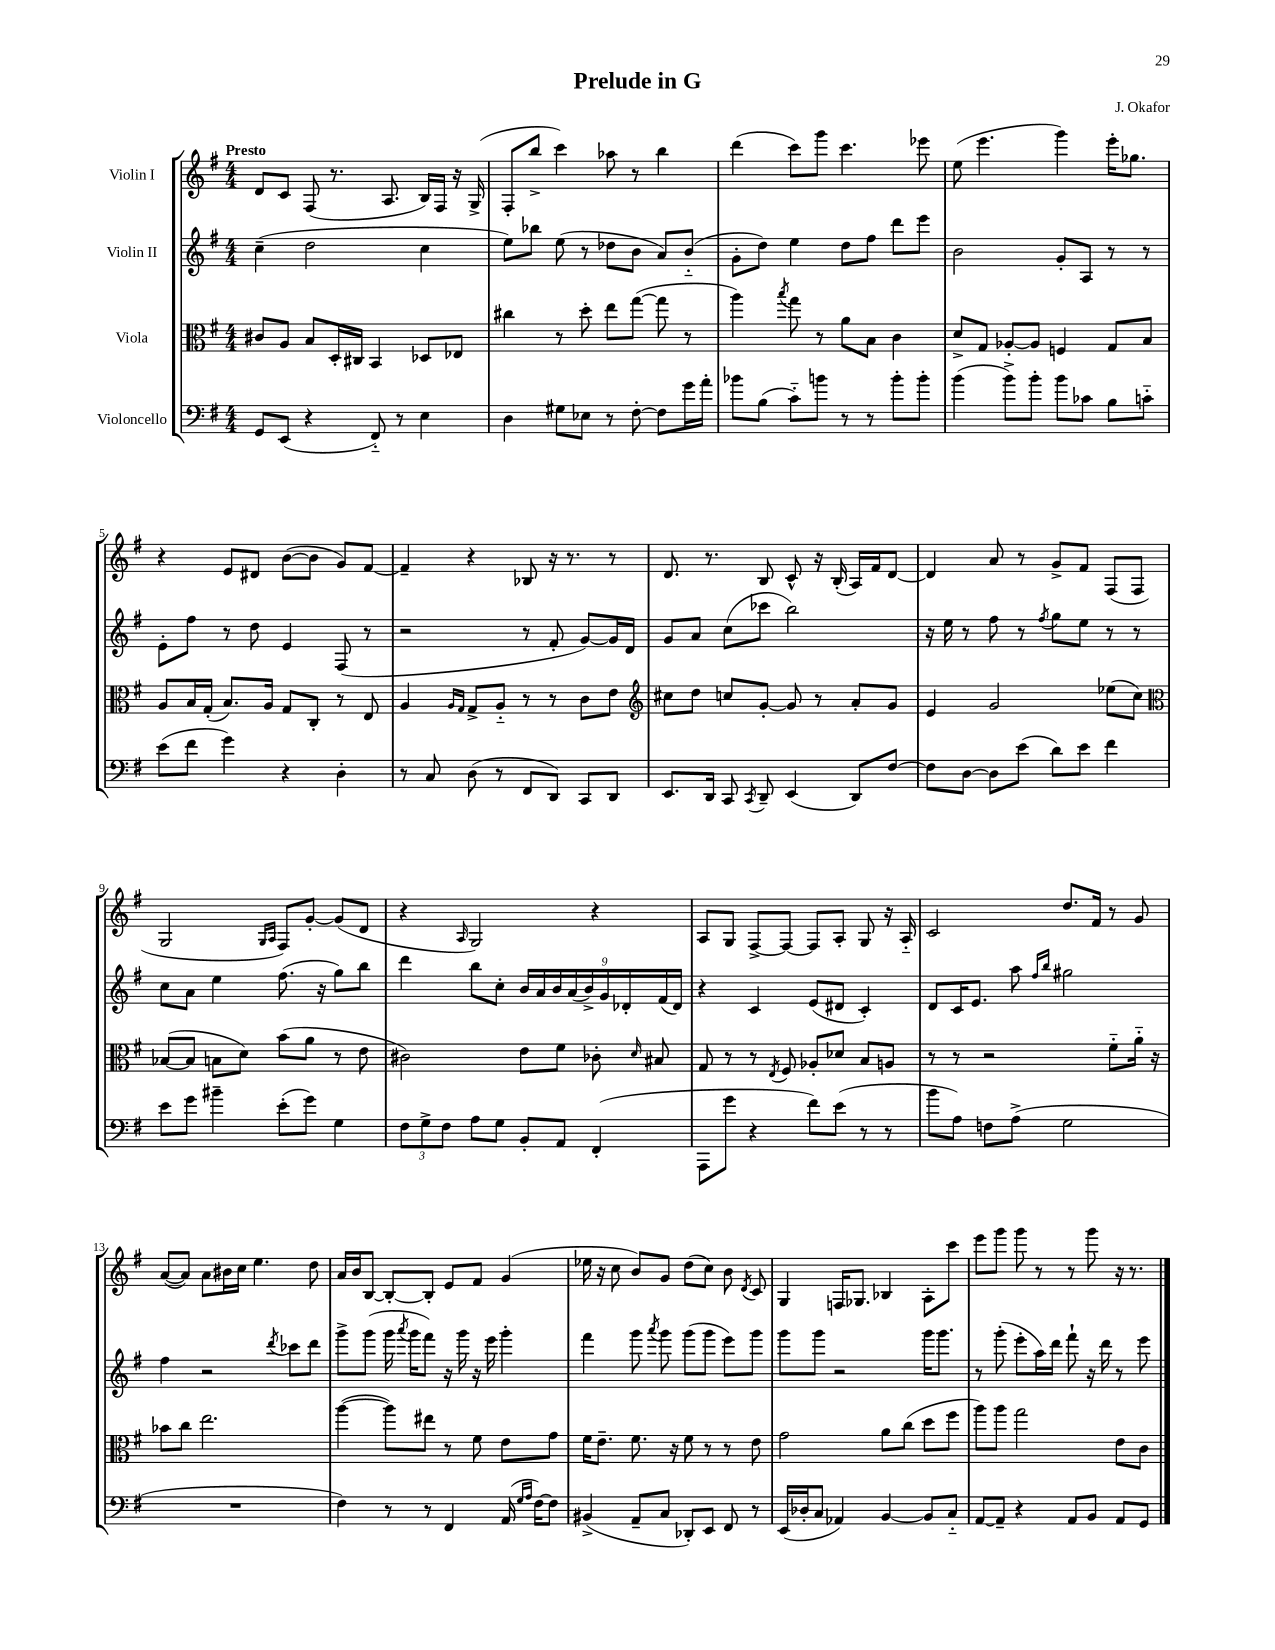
\header { title = "Prelude in G" composer = "J. Okafor" }
<<
\new StaffGroup <<
\new Staff = "s0" \with { instrumentName = "Violin I" } {
    \clef treble \key g \major \numericTimeSignature \time 4/4 \tempo "Presto"
    \autoBeamOff d'8[ c'8] fis8( r8. a8. b16[) fis16] r16 g16->( |
    fis8[-. b''8]-> c'''4) aes''8 r8 b''4 |
    d'''4( c'''8[) g'''8] c'''4. ees'''8 |
    e''8( e'''4. g'''4) e'''16[-. ges''8.] |
    r4 e'8[ dis'8] b'8[~( b'8] g'8[) fis'8]~ |
    fis'4-- r4 bes8 r16 r8. r8 |
    d'8. r8. b8 c'8-^ r16 b16-.( a16[) fis'16 d'8]~ |
    d'4 a'8 r8 g'8[-> fis'8] fis8[( fis8] |
    g2 \grace { g16[ a16] } fis8[) g'8]~-. g'8[( d'8] |
    r4 \grace { a16 } g2) r4 |
    a8[ g8] fis8[~-> fis8]~ fis8[ a8]-. g8 r16 a16-_ |
    c'2 d''8.[ fis'16] r8 g'8 |
    a'8[~( a'8]) a'8[ bis'16 c''16] e''4. d''8 |
    a'16[ b'16 b8]~ b8[~-. b8]-. e'8[ fis'8] g'4( |
    ees''16 r16 c''8 b'8[) g'8] d''8[( c''8]) b'8 \acciaccatura { d'8 } c'8 |
    g4 f16[ ges8.] bes4 a8[-. c'''8] |
    e'''8[ g'''8] g'''8 r8 r8 g'''8 r16 r8. \bar "|." |
}
\new Staff = "s1" \with { instrumentName = "Violin II" } {
    \clef treble \key g \major \numericTimeSignature \time 4/4
    \autoBeamOff c''4--( d''2 c''4 |
    e''8[) bes''8] e''8( r8 des''8[ b'8] a'8[) b'8]-_( |
    g'8[-. d''8]) e''4 d''8[ fis''8] d'''8[ e'''8] |
    b'2 g'8[-. a8] r8 r8 |
    e'8[-. fis''8] r8 d''8 e'4 fis8( r8 |
    r2 r8 fis'8-. g'8[~) g'16 d'16] |
    g'8[ a'8] c''8[( ces'''8] b''2) |
    r16 e''16 r8 fis''8 r8 \acciaccatura { fis''8 } g''8[ e''8] r8 r8 |
    c''8[ a'8] e''4 fis''8.( r16 g''8[) b''8] |
    d'''4 b''8[ c''8]-. \tuplet 9/8 { b'16[ a'16 b'16 a'16( b'16->) g'16 des'16-. fis'16( des'16]) } |
    r4 c'4 e'8[( dis'8] c'4-.) |
    d'8[ c'16 e'8.] a''8 \grace { fis''16[ b''16] } gis''2 |
    fis''4 r2 \acciaccatura { d'''8 } ces'''8[ d'''8] |
    g'''8[-> g'''8]( g'''16 \acciaccatura { a'''8 } g'''16[ fis'''8]) r16 g'''16 r16 e'''16 g'''4-. |
    fis'''4 g'''8 \acciaccatura { a'''8 } g'''8 g'''8[( g'''8] e'''8[) g'''8] |
    g'''8[ g'''8] r2 g'''16[ g'''8.] |
    r8 g'''8-.( e'''8[-. a''16) d'''16] fis'''8-! r16 d'''16 r8 e'''8 \bar "|." |
}
\new Staff = "s2" \with { instrumentName = "Viola" } {
    \clef alto \key g \major \numericTimeSignature \time 4/4
    \autoBeamOff cis'8[ a8] b8[ d16-. cis16] b,4 des8[ ees8] |
    cis''4 r8 d''8-. e''8[ g''8]~( g''8 r8 |
    a''4) \acciaccatura { b''8 } g''8 r8 a'8[ b8] c'4 |
    d'8[-> g8] aes8[~-. aes8] f4 g8[ b8] |
    a8[ b16 g16]-.( b8.[) a16] g8[ c8]-. r8 e8 |
    a4 \grace { a16[ g16] } g8[-> a8]-_ r8 r8 c'8[ e'8] |
    \clef treble cis''8[ d''8] c''8[ g'8]~-. g'8 r8 a'8[-. g'8] |
    e'4 g'2 ees''8[( c''8]) |
    \clef alto bes8[~( bes8] b8[ d'8]) b'8[( a'8] r8 e'8 |
    cis'2) e'8[ fis'8] ces'8-. \grace { d'16 } bis8 |
    g8 r8 r8 \acciaccatura { e8 } fis8 aes8[-. des'8] b8[ a8] |
    r8 r8 r2 fis'8[-_ a'16]-_ r16 |
    bes'8[ c''8] e''2. |
    a''4~( a''8[) eis''8] r8 fis'8 e'8[ g'8] |
    fis'16[ e'8.]-- fis'8. r16 fis'8 r8 r8 e'8 |
    g'2 a'8[ c''8]( d''8[ fis''8] |
    a''8[) a''8] g''2 e'8[ c'8] \bar "|." |
}
\new Staff = "s3" \with { instrumentName = "Violoncello" } {
    \clef bass \key g \major \numericTimeSignature \time 4/4
    \autoBeamOff g,8[ e,8]( r4 fis,8-_) r8 e4 |
    d4 gis8[ ees8] r8 fis8~-. fis8[ g'16 a'16]-. |
    bes'8[ b8]( c'8[-_) b'8] r8 r8 b'8[-. b'8]-. |
    b'4( b'8[->) b'8]-. b'8[ ces'8] b8[ c'8]-_ |
    e'8[( fis'8] g'4) r4 d4-. |
    r8 c8 d8( r8 fis,8[ d,8]) c,8[ d,8] |
    e,8.[ d,16] c,8 \acciaccatura { c,8 } d,8-- e,4( d,8[) fis8]~ |
    fis8[ d8]~ d8[ e'8]( d'8[) e'8] fis'4 |
    e'8[ g'8] bis'4-- e'8[-.( g'8]) g4 |
    \tuplet 3/2 { fis8[ g8-> fis8] } a8[ g8] b,8[-. a,8] fis,4-.( |
    a,,8[ g'8] r4 fis'8[) e'8]( r8 r8 |
    b'8[ a8]) f8[ a8]->( g2 |
    R1 |
    fis4) r8 r8 fis,4 a,16( \grace { g16[ a16] } fis16[~) fis8] |
    bis,4->( a,8[-- c8] des,8[-.) e,8] fis,8 r8 |
    e,16[( des16-. c8] aes,4) b,4~ b,8[ c8]-_ |
    a,8[~ a,8]-- r4 a,8[ b,8] a,8[ g,8] \bar "|." |
}
>>
>>
